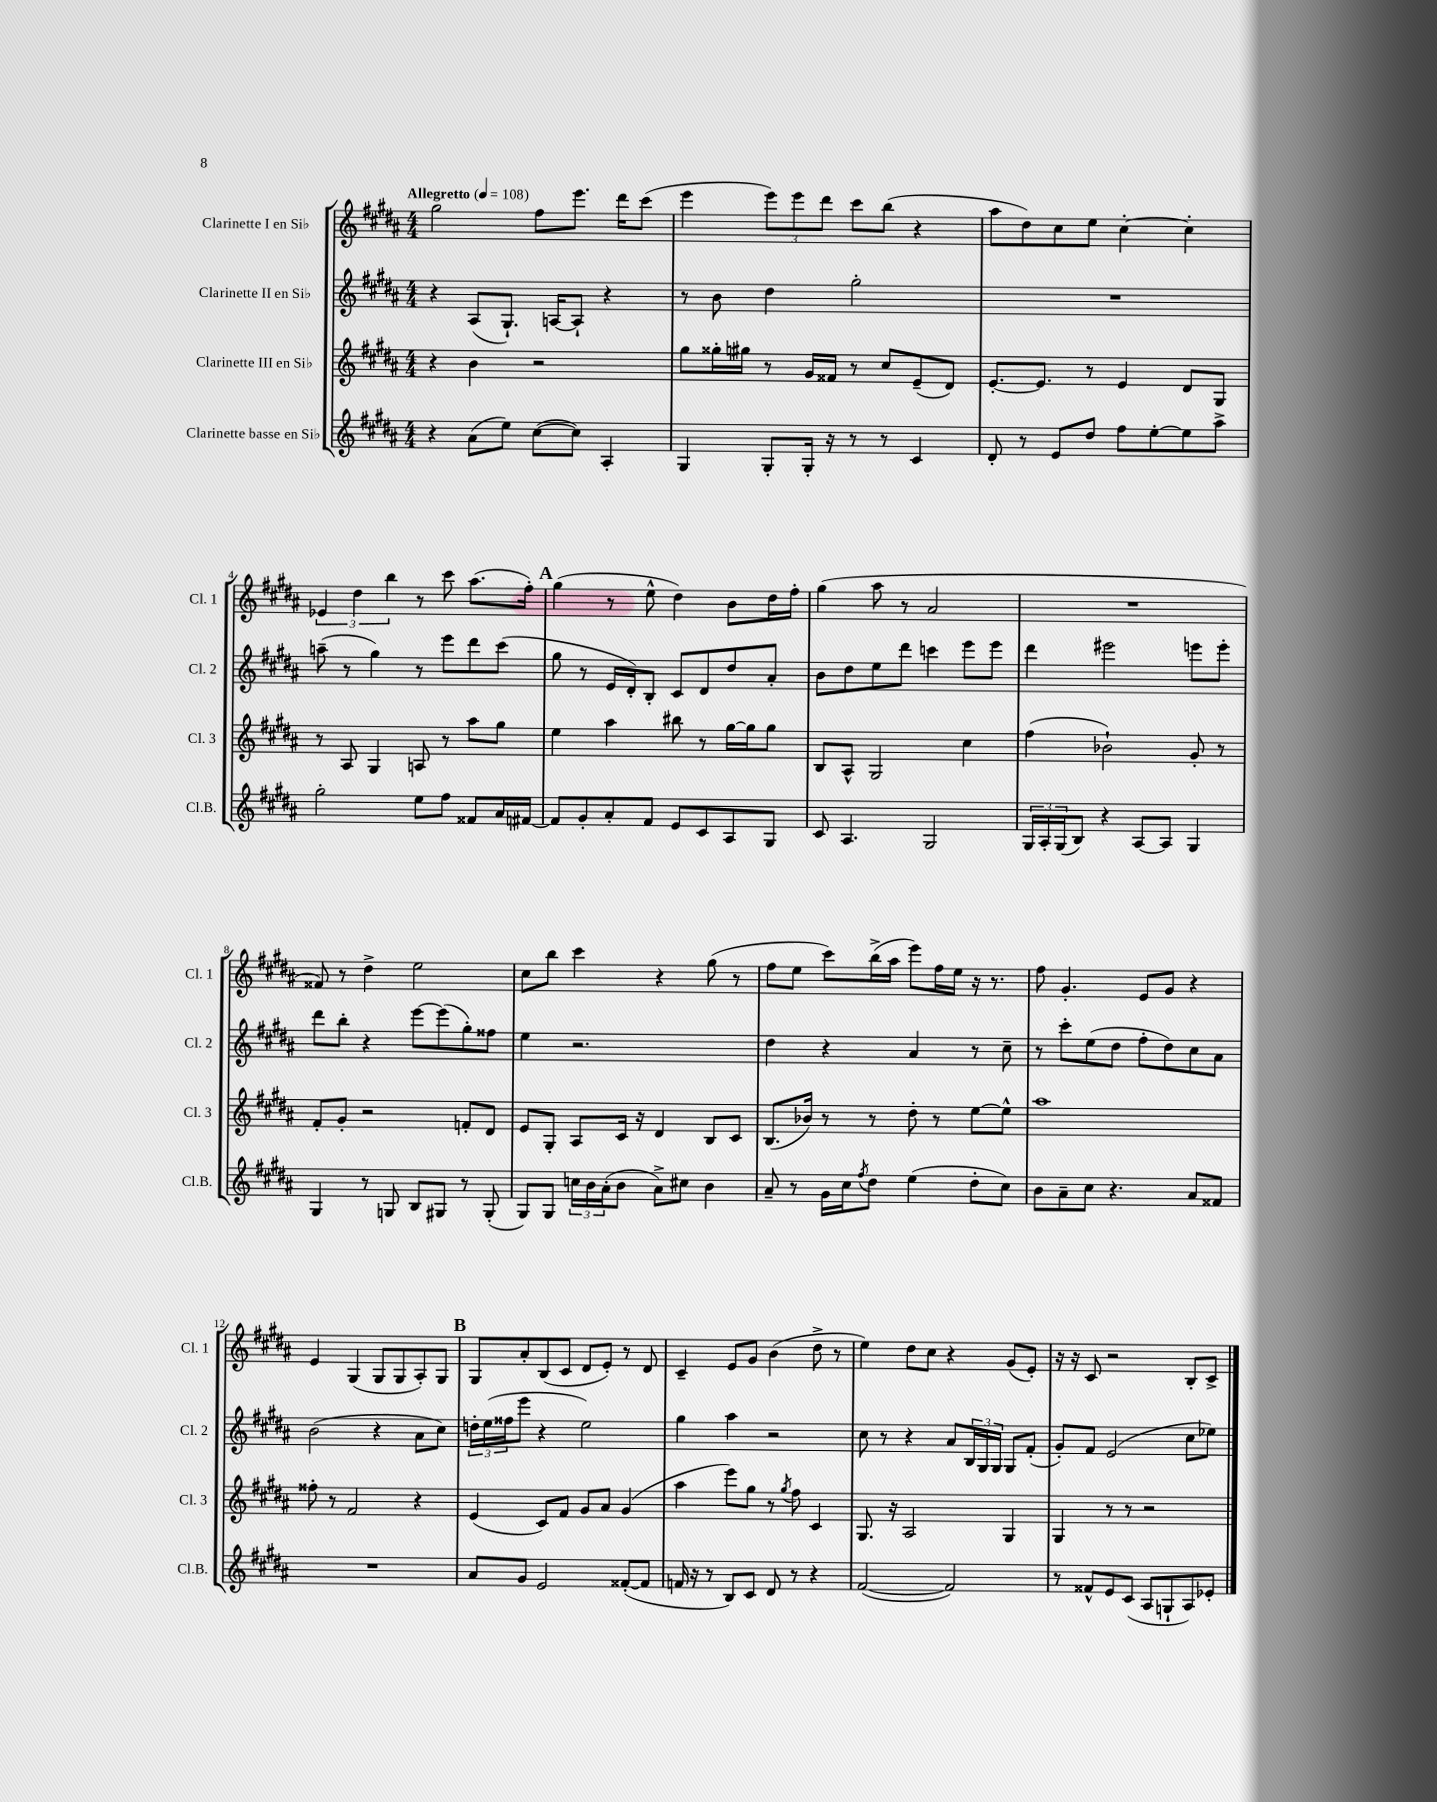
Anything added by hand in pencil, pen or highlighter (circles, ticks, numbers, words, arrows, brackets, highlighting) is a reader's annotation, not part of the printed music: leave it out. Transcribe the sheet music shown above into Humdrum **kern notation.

**kern	**kern	**kern	**kern
*staff4	*staff3	*staff2	*staff1
*clefG2	*clefG2	*clefG2	*clefG2
*k[f#c#g#d#a#]	*k[f#c#g#d#a#]	*k[f#c#g#d#a#]	*k[f#c#g#d#a#]
*M4/4	*M4/4	*M4/4	*M4/4
*MM108	*MM108	*MM108	*MM108
4r	4r	4r	2gg#
(8a#	4b	(8A#	.
8ee)	.	8.G#`)	.
([8cc#	2r	.	8ff#
.	.	[16A	.
8cc#])	.	8A`]	8.eee
4A#'	.	4r	.
.	.	.	16ddd#
.	.	.	(8ccc#
=	=	=	=
4G#	8gg#	8r	4eee
.	16gg##'	8b	.
.	16gg#	.	.
8G#'	8r	4dd#	12eee)
.	.	.	12eee
16G#'	16g#	.	.
.	.	.	12ddd#
16r	16f##	.	.
8r	8r	2gg#'	8ccc#
8r	8cc#	.	(8bb
4c#	(8e~	.	4r
.	8d#)	.	.
=	=	=	=
8d#'	[8.e'	1r	8aa#
8r	.	.	8dd#)
.	8.e]	.	.
8e	.	.	8cc#
8dd#	8r	.	8ee
8ff#	4e	.	[4cc#'
[8ee'	.	.	.
8ee]	8d#	.	4cc#']
8aa#^	8G#	.	.
=	=	=	=
2gg#'	8r	(8aa~	6e-
.	8A#	8r	.
.	.	.	6dd#
.	4G#	4gg#)	.
.	.	.	6bb
8ee	8A	8r	8r
8ff#	8r	8eee	8ccc#
8f##	8aa#	8ddd#	(8.aa#
16a#	8gg#	(8ccc#	.
[16f#	.	.	16ff#')
=	=	=	=
8f#]	4ee	8gg#	(4gg#
8g#'	.	8r	.
8a#'	4aa#	16e	8r
.	.	16d#')	.
8f#	.	8B'	8ee^^
8e	8bb#	8c#	4dd#)
8c#	8r	8d#	.
8A#	[16gg#	8dd#	8b
.	16gg#]	.	.
8G#	8gg#	8a#'	16dd#
.	.	.	16ff#'
=	=	=	=
8c#	8B	8b	(4gg#
4.A#	8A#^^	8dd#	.
.	2G#	8ee	8aa#
.	.	8ddd#	8r
2G#	.	4ccc	2a#
.	4cc#	8eee	.
.	.	8eee	.
=	=	=	=
24G#	(4ff#	4ddd#	1r
24A#'	.	.	.
(24G#	.	.	.
8B)	.	.	.
4r	2b-`)	2eee#	.
[8A#	.	.	.
8A#]	.	.	.
4G#	8g#'	8eee	.
.	8r	8eee'	.
=	=	=	=
4G#	8f#'	8ddd#	8f##)
.	8g#'	8bb'	8r
8r	2r	4r	4dd#^
8G	.	.	.
8B	.	[8eee	2ee
8G#	.	(8eee]	.
8r	8f'	8gg#')	.
(8G#'	8d#	8ff##	.
=	=	=	=
8G#)	8e	4ee	8cc#
8G#	8G#'	.	8bb
24cc	8A#	2.r	4ccc#
24b	.	.	.
(24a#'	.	.	.
8b	16c#	.	.
.	16r	.	.
8a#^)	4d#	.	4r
8cc#	.	.	.
4b	8B	.	(8gg#
.	8c#	.	8r
=	=	=	=
8a#~	(8.B	4dd#	8ff#
8r	.	.	8ee
.	16b-)	.	.
16g#	8r	4r	8ccc#)
16cc#	.	.	.
8qff#	.	.	.
8dd#	8r	.	(16bb^
.	.	.	16aa#
(4ee	8dd#'	4a#	8eee)
.	8r	.	16ff#
.	.	.	16ee
8dd#'	[8ee	8r	16r
.	.	.	8.r
8cc#)	8ee^^]	8cc#~	.
=	=	=	=
8b	1aa#	8r	8ff#
8a#~	.	8ccc#'	4.g#'
8cc#	.	(8ee	.
4.r	.	8dd#	.
.	.	8ff#'	8e
.	.	8dd#)	8g#
8a#	.	8cc#	4r
8f##	.	8a#	.
=	=	=	=
1r	8ff##'	(2b	4e
.	8r	.	.
.	2f#	.	(4G#
.	.	4r	8G#
.	.	.	8G#
.	4r	8a#	8A#')
.	.	8cc#)	8G#
=	=	=	=
8a#	(4e	24dd'	8G#
.	.	(24ee	.
.	.	24ff##	.
8g#	.	8eee	8a#'
2e	8c#)	4r	(8B
.	8f#	.	8c#
.	8g#	2ee)	8d#
.	8a#	.	8e')
([8f##'	(4g#	.	8r
8f##]	.	.	8d#
=	=	=	=
16f	4aa#	4gg#	4c#~
16r	.	.	.
8r	.	.	.
8B)	8eee)	4aa#	8e
8c#	8gg#	.	8g#
8d#	8r	2r	(4b
.	8qgg#	.	.
8r	8ff#	.	.
4r	4c#	.	8dd#^
.	.	.	8r
=	=	=	=
([2f#	8.G#	8cc#	4ee)
.	.	8r	.
.	16r	.	.
.	2A#	4r	8dd#
.	.	.	8cc#
2f#])	.	8a#	4r
.	.	24B	.
.	.	24G#	.
.	.	24G#	.
.	4G#	8G#	(8g#
.	.	(8f#'	8e')
=	=	=	=
8r	4G#	8g#')	16r
.	.	.	16r
8f##^^	.	8f#	8c#
8e	8r	(2e	2r
(8c#	8r	.	.
8A#	2r	.	.
8G`	.	.	.
8A#)	.	8cc#	8B'
8e-'	.	8ee-)	8c#^
==	==	==	==
*-	*-	*-	*-
